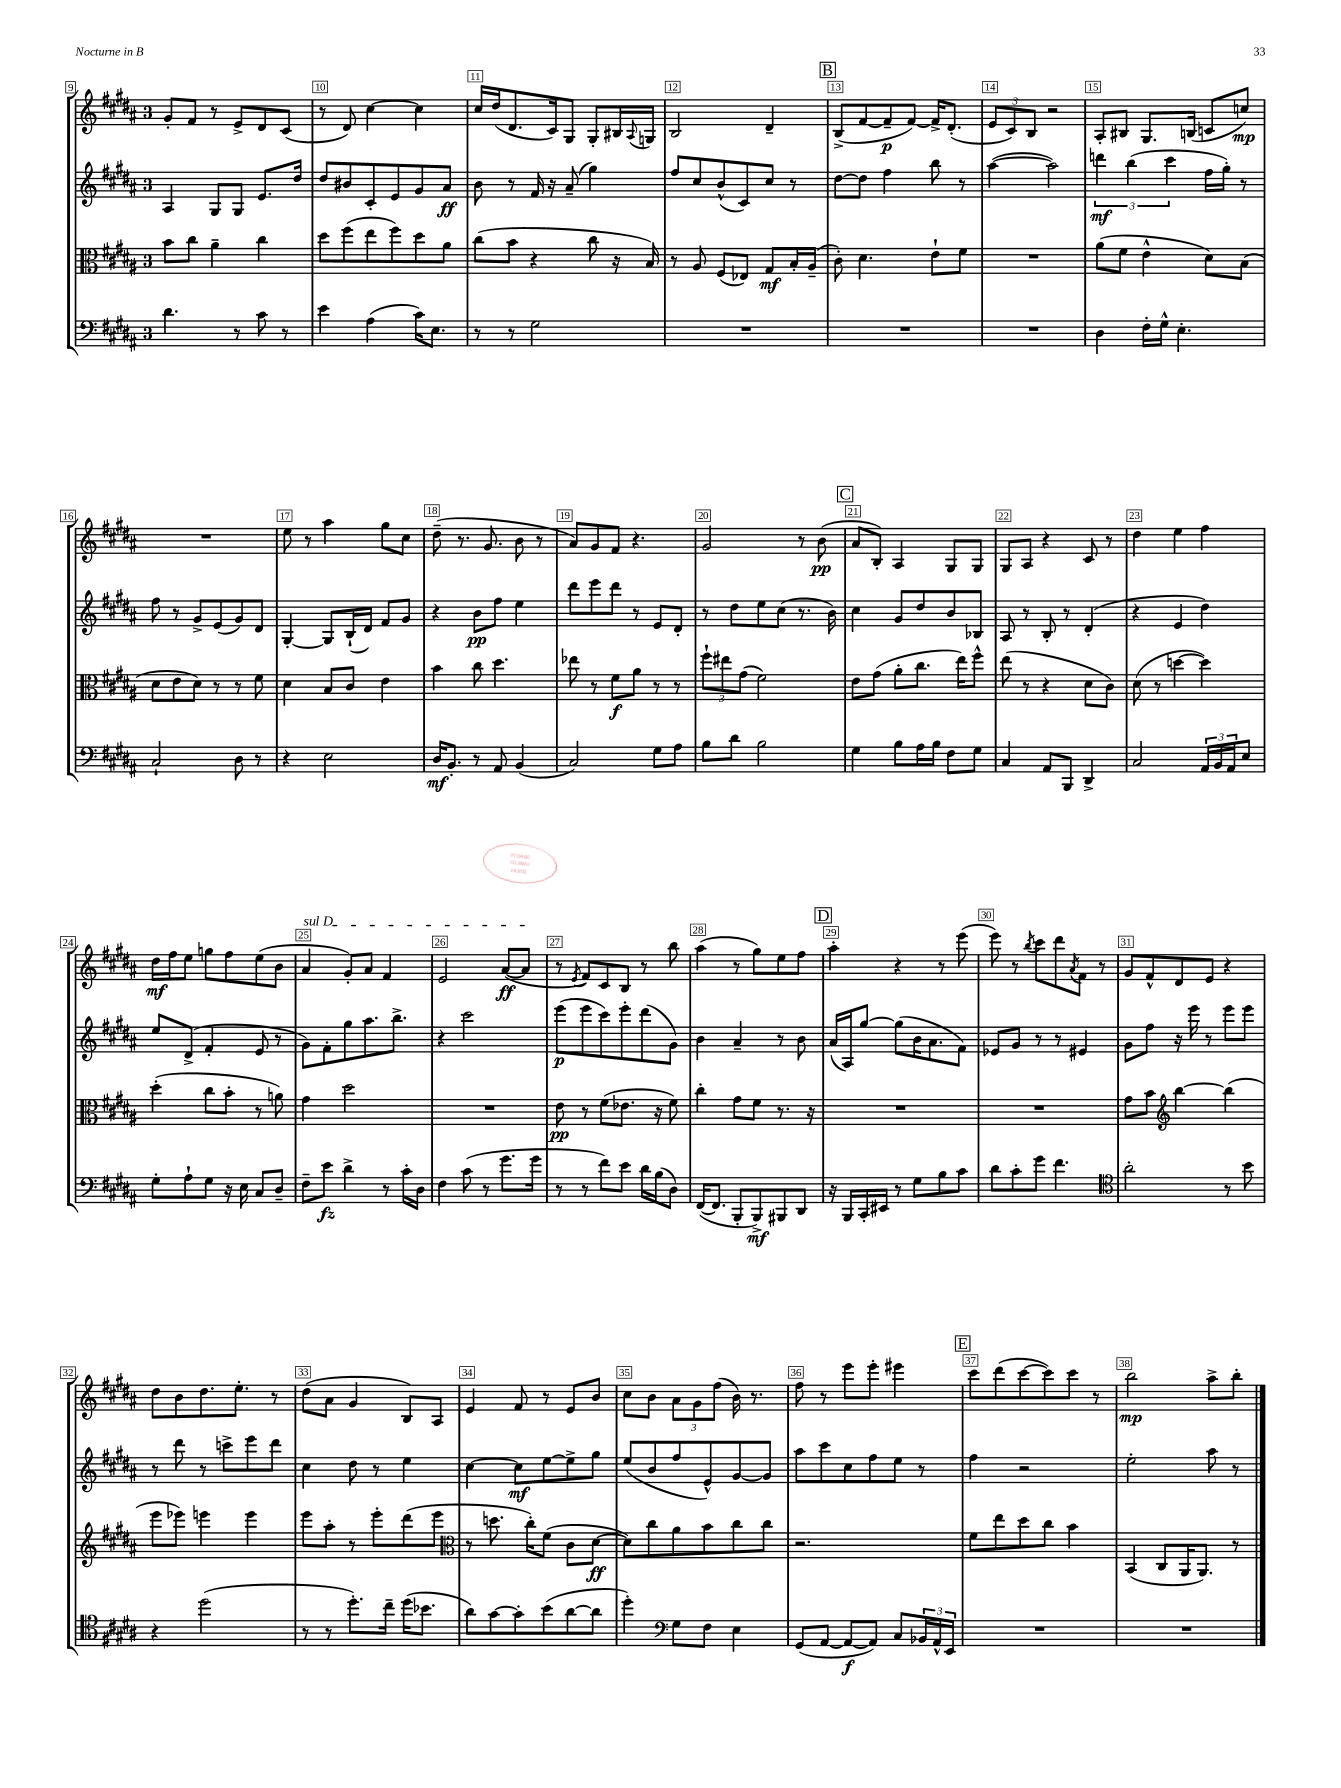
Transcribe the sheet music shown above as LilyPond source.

<<
\new StaffGroup <<
\new Staff = "s0" {
    \clef treble \key b \major \once \override Staff.TimeSignature.style = #'single-digit \time 3/4
    gis'8-. fis'8 r8 e'8-> dis'8 cis'8( |
    r8 dis'8) cis''4~ cis''4 |
    cis''16 dis''16( dis'8. cis'16) gis8 gis8-. bis16 \appoggiatura { ais8 } g16 |
    b2 dis'4-- |
    \mark \markup { \box "B" } b8->( fis'8~ fis'8--\p fis'8~) fis'16-> dis'8.-.( |
    \tuplet 3/2 { e'8 cis'8) b8 } r2 |
    ais8-. bis8 gis8. b16( c'8 c''8\mp) |
    R2. |
    e''8 r8 ais''4 gis''8 cis''8 |
    dis''8--( r8. gis'8. b'8 r8 |
    ais'8) gis'8 fis'8 r4. |
    gis'2 r8 b'8\pp( |
    \mark \markup { \box "C" } ais'8 b8-.) ais4 gis8 gis8 |
    gis8 ais8 r4 cis'8 r8 |
    dis''4 e''4 fis''4 |
    dis''16\mf fis''16 e''8 g''8 fis''8 e''8( b'8 |
    \once \override TextSpanner.bound-details.left.text = \markup { \italic "sul D" } ais'4\startTextSpan gis'8-.) ais'8 fis'4 |
    e'2 ais'8~\ff( ais'8\stopTextSpan |
    r8 \acciaccatura { e'8 } fis'8) cis'8 b8 r8 b''8 |
    ais''4( r8 gis''8) e''8 fis''8 |
    \mark \markup { \box "D" } ais''4-. r4 r8 e'''8( |
    e'''8) r8 \acciaccatura { b''8 } cis'''8 dis'''8 \acciaccatura { ais'8 } fis'8 r8 |
    gis'8 fis'8-^ dis'8 e'8 r4 |
    dis''8 b'8 dis''8. e''8.-. r8 |
    dis''8( ais'8 gis'4 b8) ais8 |
    e'4 fis'8 r8 e'8 b'8 |
    cis''8 b'8 \tuplet 3/2 { ais'8 gis'8 fis''8( } b'16) r8. |
    fis''8 r8 e'''8 e'''8-. eis'''4 |
    \mark \markup { \box "E" } cis'''8 dis'''8( cis'''8~ cis'''8) cis'''8 r8 |
    b''2\mp ais''8-> b''8-. \bar "|." |
}
\new Staff = "s1" {
    \clef treble \key b \major \once \override Staff.TimeSignature.style = #'single-digit \time 3/4
    ais4 gis8 gis8 e'8. dis''16 |
    dis''8 bis'8 cis'8-. e'8 gis'8 ais'8\ff |
    b'8 r8 fis'16 r16 ais'8--( gis''4) |
    fis''8 cis''8 b'8-^( cis'8) cis''8 r8 |
    \mark \markup { \box "B" } dis''8~ dis''8 fis''4 b''8 r8 |
    ais''4~( ais''2) |
    \tuplet 3/2 { d'''4\mf b''4( cis'''4 } fis''16 gis''16-.) r8 |
    fis''8 r8 gis'8-> e'8( gis'8) dis'8 |
    gis4~-. gis8 b16-!( dis'16) fis'8 gis'8 |
    r4 b'8\pp fis''8 e''4 |
    dis'''8 e'''8 dis'''8 r8 e'8 dis'8-. |
    r8 dis''8 e''8 cis''8( r8. b'16) |
    \mark \markup { \box "C" } cis''4 gis'8 dis''8 b'8 bes8 |
    ais8 r8 b8-. r8 dis'4-.( |
    r4 e'4 dis''4) |
    e''8 dis'8->( fis'4-. e'8 r8 |
    gis'8) fis'8-. gis''8 ais''8. b''8.-> |
    r4 cis'''2 |
    e'''8\p( e'''8 cis'''8) e'''8-. dis'''8( gis'8) |
    b'4 ais'4-- r8 b'8 |
    \mark \markup { \box "D" } ais'16( ais16) gis''8~ gis''8( b'16 ais'8. fis'8) |
    ees'8 gis'8 r8 r8 eis'4 |
    gis'8 fis''8 r16 e'''16 r8 e'''8 e'''8 |
    r8 dis'''8 r8 c'''8-> e'''8 dis'''8 |
    cis''4 dis''8 r8 e''4 |
    cis''4~ cis''8\mf e''8~ e''8-> gis''8 |
    e''8( b'8 fis''8 e'8-^) gis'8~ gis'8 |
    ais''8 cis'''8 cis''8 fis''8 e''8 r8 |
    \mark \markup { \box "E" } fis''4 r2 |
    e''2-. ais''8 r8 \bar "|." |
}
\new Staff = "s2" {
    \clef alto \key b \major \once \override Staff.TimeSignature.style = #'single-digit \time 3/4
    b'8 cis''8 ais'4-- cis''4 |
    dis''8 fis''8( e''8 fis''8) dis''8 ais'8 |
    cis''8( b'8 r4 cis''8 r16 b16) |
    r8 ais8 fis8( ees8) gis8\mf b16-. ais16--( |
    \mark \markup { \box "B" } cis'8-.) dis'4. e'8-! fis'8 |
    R2. |
    ais'8( fis'8 e'4-^ dis'8) b8( |
    dis'8 e'8 dis'8) r8 r8 fis'8 |
    dis'4 b8 cis'8 e'4 |
    b'4 cis''8 dis''4. |
    ees''8 r8 fis'8\f ais'8 r8 r8 |
    \tuplet 3/2 { fis''8-! eis''8 gis'8( } fis'2) |
    \mark \markup { \box "C" } e'8 gis'8( ais'8-. cis''8. e''16) fis''8-^ |
    e''8( r8 r4 dis'8 cis'8) |
    dis'8( r8 d''4~ d''4) |
    dis''4-.( cis''8 b'8-. r8 a'8) |
    gis'4 dis''2 |
    R2. |
    e'8\pp r8 fis'8( ees'8. r16 fis'8) |
    cis''4-. gis'8 fis'8 r8. r16 |
    \mark \markup { \box "D" } R2. |
    R2. |
    gis'8 b'8 \clef treble b''4~ b''4( |
    e'''8 ees'''8) e'''4 e'''4 |
    e'''8 ais''8-. r8 e'''8-. dis'''8( e'''8 |
    \clef alto r8 d''8. cis''16-.) fis'8( cis'8 dis'8~\ff |
    dis'8) cis''8 ais'8 b'8 cis''8 cis''8 |
    r2. |
    \mark \markup { \box "E" } fis'8 e''8 dis''8 cis''8 b'4 |
    b,4( cis8 ais,16 ais,8.) r8 \bar "|." |
}
\new Staff = "s3" {
    \clef bass \key b \major \once \override Staff.TimeSignature.style = #'single-digit \time 3/4
    dis'4. r8 cis'8 r8 |
    e'4 ais4( cis'16) e8. |
    r8 r8 gis2 |
    R2. |
    \mark \markup { \box "B" } R2. |
    R2. |
    dis4 fis16-. gis16-^ e4.-. |
    cis2-! dis8 r8 |
    r4 e2 |
    dis16\mf b,8.-. r8 ais,8 b,4( |
    cis2) gis8 ais8 |
    b8 dis'8 b2 |
    \mark \markup { \box "C" } gis4 b8 ais16 b16 fis8 gis8 |
    cis4 ais,8 b,,8 dis,4-> |
    cis2 \tuplet 3/2 { ais,16 b,16 ais,16 } e8 |
    gis8-. ais8-! gis8 r16 e16 cis8 dis8-- |
    fis8-- e'8\fz dis'4-> r8 cis'16-. dis16 |
    fis4 cis'8( r8 gis'8. gis'16 |
    r8 r8 fis'8) e'8 dis'16 b16( dis8) |
    fis,16~( fis,8. b,,8-. b,,8->\mf) bis,,8 dis,8 |
    \mark \markup { \box "D" } r16 b,,16 cis,16-. eis,16 r8 gis8 b8 cis'8 |
    dis'8 cis'8-. gis'8 fis'4. |
    \clef tenor ais'2-. r8 b'8 |
    r4 dis''2( |
    r8 r8 dis''8.-.) cis''16-- dis''16( bes'8. |
    ais'8) gis'8~ gis'8-. b'8( ais'8~ ais'8 |
    dis''4-.) \clef bass gis8 fis8 e4 |
    gis,8( ais,8~ ais,8~\f ais,8) cis8 \tuplet 3/2 { bes,16 ais,16-^ e,16 } |
    \mark \markup { \box "E" } R2. |
    R2. \bar "|." |
}
>>
>>
\layout { \context { \Score currentBarNumber = #9 \override BarNumber.break-visibility = ##(#f #t #t) barNumberVisibility = #all-bar-numbers-visible \override BarNumber.stencil = #(make-stencil-boxer 0.1 0.3 ly:text-interface::print) } }
